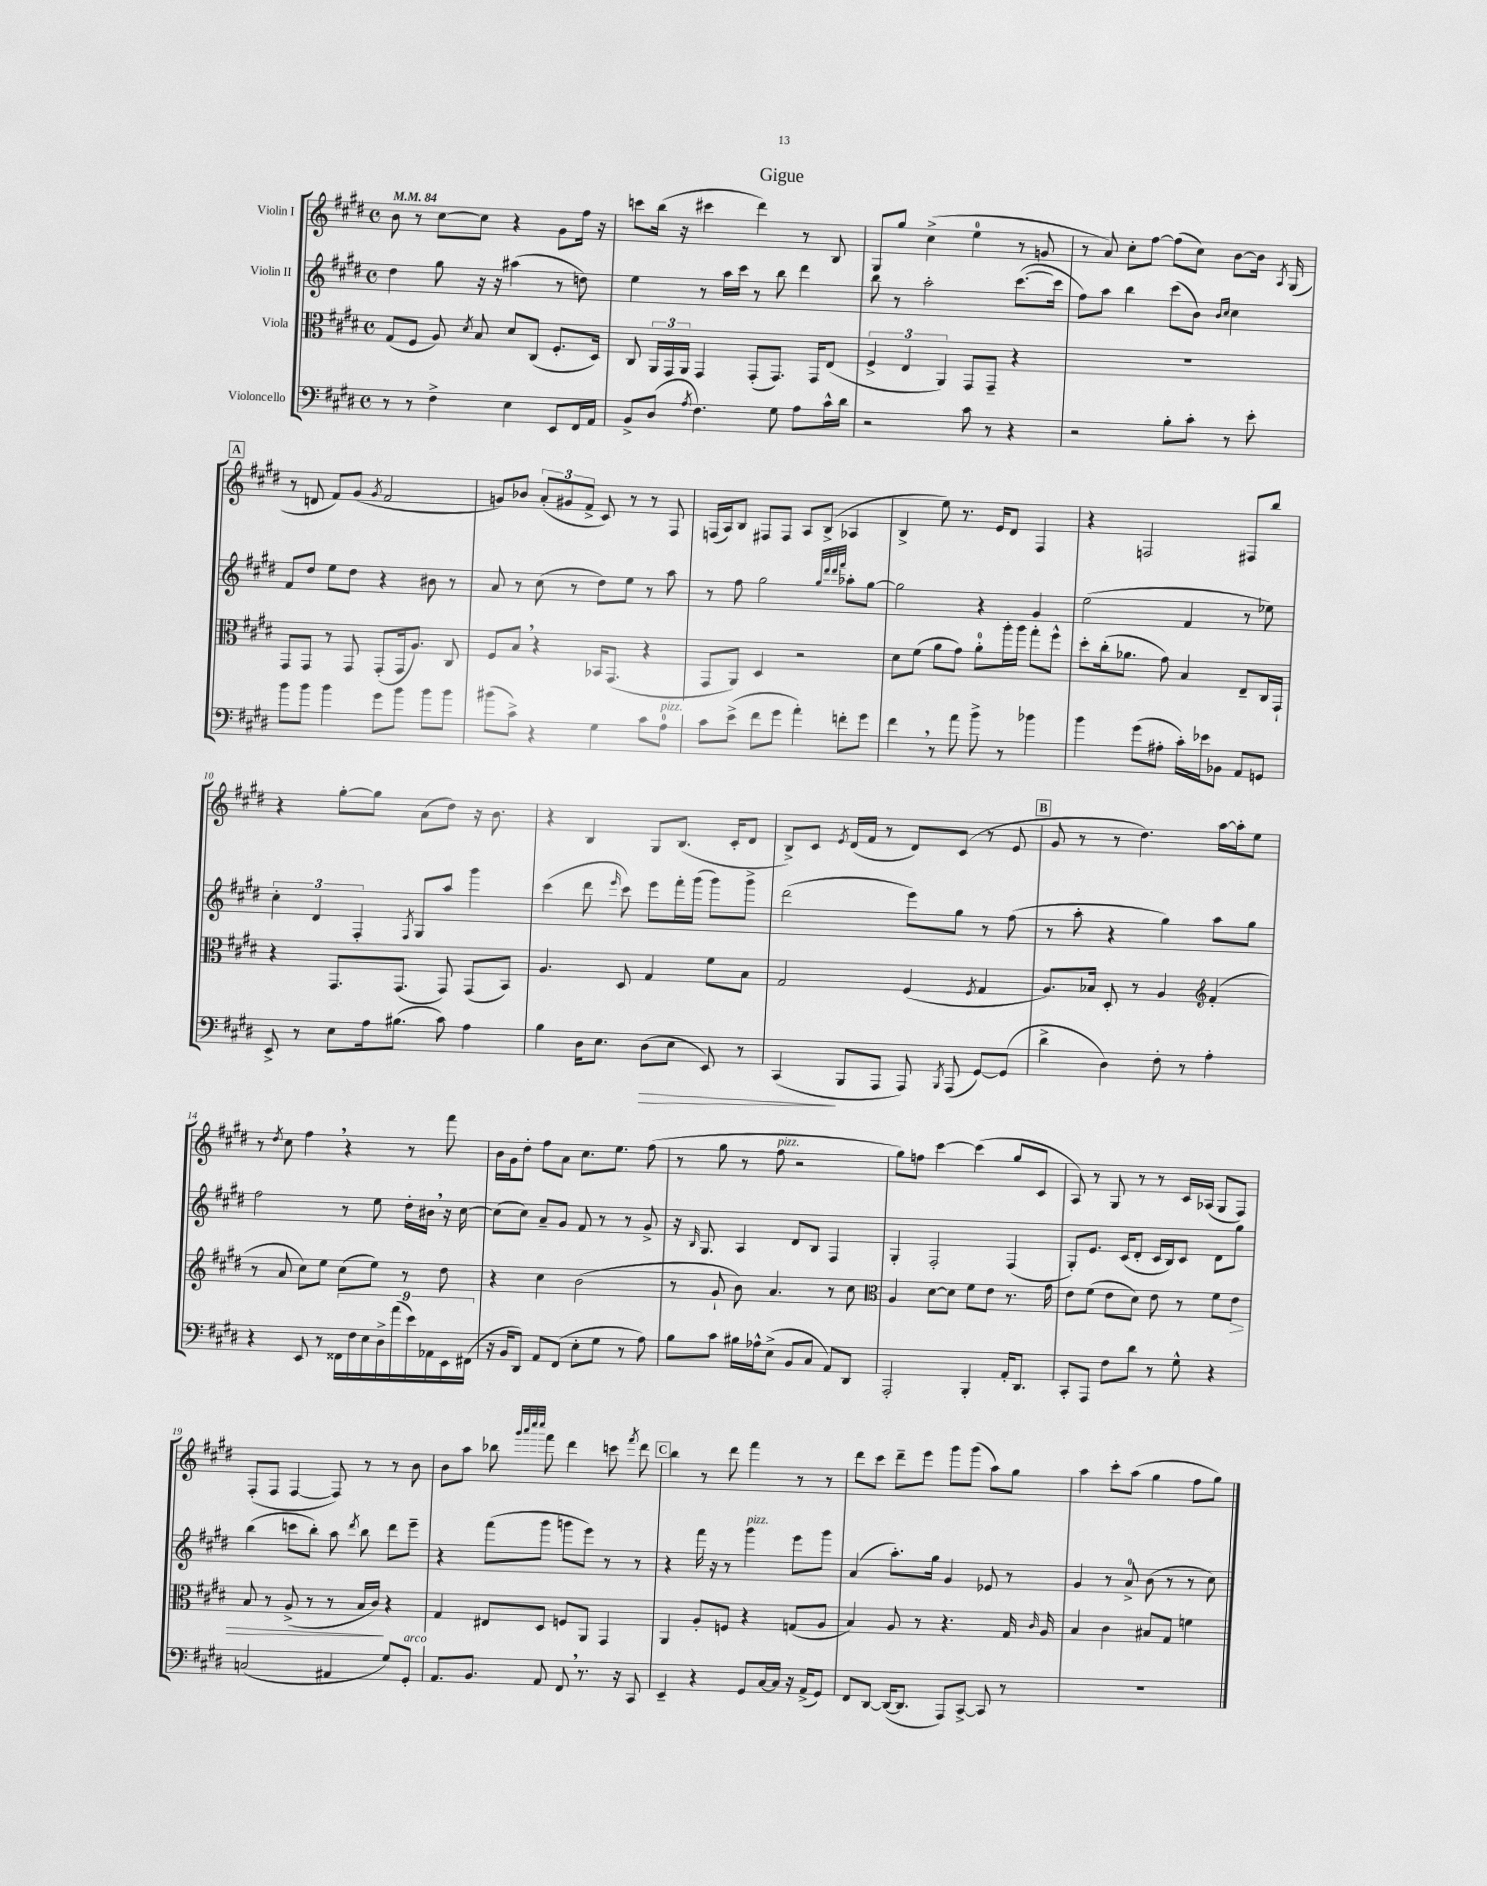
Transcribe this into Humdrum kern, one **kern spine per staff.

**kern	**kern	**kern	**kern
*staff4	*staff3	*staff2	*staff1
*clefF4	*clefC3	*clefG2	*clefG2
*k[f#c#g#d#]	*k[f#c#g#d#]	*k[f#c#g#d#]	*k[f#c#g#d#]
*M4/4	*M4/4	*M4/4	*M4/4
*met(c)	*met(c)	*met(c)	*met(c)
*MM84	*MM84	*MM84	*MM84
8r	(8G#	4dd#	8b
8r	8F#	.	8r
4F#^	8A)	8gg#	[8cc#
.	8qd#	.	.
.	8B	16r	8cc#]
.	.	16r	.
4E	8d#	(4aa#	4r
.	(8C#	.	.
8EE	8.F#'	8r	8g#
16FF#	.	8dd)	16ff#
16AA	16D#)	.	16r
=	=	=	=
8BB^	8C#	4ee	8ccc
(8D#	24AA	.	(16bb
.	24GG#	.	.
.	.	.	16r
.	24AA	.	.
8qA	.	.	.
4.F#)	4GG#	8r	4ccc#
.	.	16aa	.
.	.	16ccc#	.
.	(8GG#'	8r	4ddd#)
8G#	8.GG#)	8bb	.
8A	.	4ddd#	8r
.	16GG#	.	.
16c#^^	(8E	.	8B
16d#	.	.	.
=	=	=	=
2r	6F#^	8bb	8G#
.	.	8r	8gg#
.	6E	.	.
.	.	2aa'	(4cc#^
.	6AA)	.	.
8c#	8GG#	.	4ee
8r	8GG#~	.	.
4r	4r	([8.ccc#	8r
.	.	.	8g
.	.	16ccc#]	.
=	=	=	=
2r	1r	8ff#)	8r
.	.	8aa	8a)
.	.	4bb	8cc#'
.	.	.	[8ff#
8B'	.	(8ccc#	(8ff#]
8c#'	.	8b)	8cc#)
.	.	16qqb	.
.	.	16qqcc#	.
8r	.	4cc#	[8b
8e'	.	.	16b]
.	.	.	8qA
.	.	.	(16G#
=	=	=	=
8b	8GG#	8f#	8r
8b	8GG#	8dd#	8d
4b	8r	8ee	8f#)
.	8GG#	8dd#	(8g#
.	.	.	8qg#
8g#	(8GG#'	4r	2f#
8b	16GG#	.	.
.	8.A)	.	.
8b	.	8b#	.
8b	8C#	8r	.
=	=	=	=
(8b#	8F#	8a	8g)
8c#^)	8B	8r	8b-
4r	4r	(8cc#	(12a'
.	.	.	12g#
.	.	8r	.
.	.	.	12f#^
4G#	16BB-	8dd#)	8c#)
.	(8.GG#	.	.
.	.	8ee	8r
8c#	4r	8r	8r
8A	.	8aa	8F#
=	=	=	=
8c#	8GG#	8r	(16F
.	.	.	16A)
(8e^	8AA)	8ff#	8B
8f#	4D#	2gg#	8F#
8g#	.	.	8F#
4a')	2r	.	8A
.	.	.	(8B^
.	.	32qqgg#	.
.	.	32qqddd#	.
.	.	32qqddd#	.
.	.	32qqfff#	.
8f'	.	8aa-'	4A-
8g#	.	[8gg#	.
=	=	=	=
4f#	8d#	2gg#]	4B^
.	(8f#	.	.
8r	8a	.	8ee)
8a	8g#)	.	8.r
8b^	8a'	4r	.
.	.	.	16e
8r	16aa'	.	8d#
.	16aa	.	.
4b-	8gg#'	4g#	4F#
.	8ff#^^	.	.
=	=	=	=
4b	8dd#'	(2ee	4r
.	(16cc#'	.	.
.	8.a-	.	.
(8g#	.	.	2F
8A#'	8g#)	.	.
16c#')	4B	4f#	.
16e-	.	.	.
8BB-	.	.	.
8AA	8E~	8r	8F#
8GG	16C#	8ee-)	8bb
.	16GG#`	.	.
=	=	=	=
8EE^	4r	6cc#'	4r
8r	.	.	.
.	.	6d#	.
8E	8.GG#	.	[8gg#'
.	.	6F#'	.
16A	.	.	8gg#]
(8.B#	(8.GG#	.	.
.	.	8qF#	.
.	.	8G#	(8a
8c#)	8GG#)	8aa	8dd#)
4A	(8GG#	4ggg#	16r
.	.	.	8.b
.	8BB)	.	.
=	=	=	=
4B	4.A	(4ccc#	4r
16D#	.	8ddd#	4B
8.E	.	.	.
.	.	16qqeee	.
.	8D#	8ccc#)	.
(8D#	4G#	8eee	8G#
8E	.	16fff#'	(8.B
.	.	(16ggg#	.
8EE)	8f#	8ggg#)	.
.	.	.	16c#'
8r	8B	8ggg#^	8d#
=	=	=	=
(4CC#	2G#	(2ddd#	8B^)
.	.	.	8c#
.	.	.	8qe
8BBB	.	.	(16d#
.	.	.	16f#
8AAA	.	.	8r
8AAA)	(4F#	8eee)	8d#)
8qBBB	.	.	.
(8AAA	.	8gg#	(8c#
.	8qF#	.	.
[8GG#)	4G#	8r	8r
(8GG#]	.	(8ff#	8e
=	=	=	=
4d#^	8.A)	8r	8g#
.	.	8aa'	8r
.	16B-	.	.
4D#)	8D#'	4r	8r
.	8r	.	4.dd#)
8F#'	4A	4gg#)	.
8r	.	.	.
*	*clefG2	*	*
4A'	(4f#'	8aa	[16aa
.	.	.	16aa']
.	.	8gg#	8ee
=	=	=	=
4r	8r	2ff#	8r
.	.	.	8qdd#
.	8a	.	8cc#
8EE	8cc#)	.	4ff#
8r	8ee	.	.
18FF##	(8cc#	8r	4r
18F#	.	.	.
18E	.	.	.
.	8ee)	8ee	.
18D#^	.	.	.
(18a	.	.	.
.	8r	16dd#'	8r
18e)	.	.	.
.	.	16b#	.
18AA-	.	.	.
.	8dd#	16r	8fff#
18EE	.	.	.
.	.	[16cc#	.
(18FF#	.	.	.
=	=	=	=
16r	4r	(8cc#]	16b
16BB	.	.	16g#
8DD#)	.	8cc#)	8dd#'
8AA	4cc#	8a~	8ff#
(8FF#	.	8g#	8a
8E'	(2b	8f#	8.cc#
8G#	.	8r	.
.	.	.	8.ee
8r	.	8r	.
8A)	.	8g#^	(8ff#
=	=	=	=
8B	8r	16r	8r
.	.	16qqB	.
.	.	8.G#	.
8c#	8g#`	.	8gg#
16B#	8b)	4A	8r
16A-^^	.	.	.
(8E^	4.a	.	8ff#
8BB	.	8d#	2r
8C#	.	8B	.
8AA)	8r	4F#	.
8DD#	8cc#	.	.
=	=	=	=
*	*clefC3	*	*
2AAA'	4A	4G#'	8gg#)
.	.	.	8ff
.	[8d#	2F#'	[4ccc#
.	8d#]	.	.
4BBB'	8f#	.	(4ccc#]
.	8e	.	.
16AA'	8.r	(4F#	8gg#
8.DD#	.	.	.
.	.	.	8c#
.	16g#	.	.
=	=	=	=
8CC#'	8e	8G#')	8A)
8AAA	(8f#	8.e	8r
8F#	8e	.	8G#
.	.	(16c#	.
8d#	8d#)	8d#'	8r
8r	8e	16c#	8r
.	.	16B)	.
8G#^^	8r	8c#	16c#
.	.	.	(16A-
4r	8f#	8d#	8G#
.	8e	8gg#	8F#)
=	=	=	=
(2C	8B	(4bb	(8F#'
.	8r	.	8F#
.	(8A^	8ccc	[4F#
.	8r	8bb')	.
4AA#	8r	8aa	8F#])
.	.	8qddd#	.
.	16B	8bb	8r
.	16c#)	.	.
8G#)	4r	8ddd#	8r
8GG#'	.	8eee~	8b
=	=	=	=
8.AA	4G#	4r	8b
.	.	.	8aa
8.BB	.	.	.
.	8E#	(8fff#	8bb-
.	.	.	32qqggg#
.	.	.	32qqaaa
.	.	.	32qqcccc#
.	.	.	32qqcccc#
8AA	8D#	8ggg#	8fff#
8FF#	8F	8ggg	4ddd#
8.r	8AA	8eee)	.
.	4GG#	8r	8ccc
16r	.	.	.
.	.	.	8qfff#
8CC#	.	8r	8ddd#
=	=	=	=
4EE~	4AA	4r	4bb
4r	8A'	16fff#	8r
.	.	16r	.
.	8F	8r	8ddd#
8GG#	4r	4ggg#	4fff#
[16C#	.	.	.
16C#]	.	.	.
16r	(8G	8eee	8r
(16AA^	.	.	.
8GG#)	8A	8ggg#	8r
=	=	=	=
8FF#	4B)	(4a	8ddd#
[8DD#	.	.	8ccc#
(16DD#_	8A	8.aa')	8ddd#~
8.DD#]	.	.	.
.	8r	.	8eee
.	.	16gg#	.
8AAA)	4.r	4g#	8ggg#
[8CC#^	.	.	(8ggg#
8CC#]	.	8e-	8aa)
8r	16G#	8r	8gg#
.	16qqc#	.	.
.	16A	.	.
=	=	=	=
1r	4B	4g#	4aa
.	4c#	8r	8ccc#'
.	.	8a^	(8aa
.	8B#	(8b	4gg#
.	8G#	8r	.
.	4f	8r	8ff#
.	.	8cc#)	8gg#)
==	==	==	==
*-	*-	*-	*-
